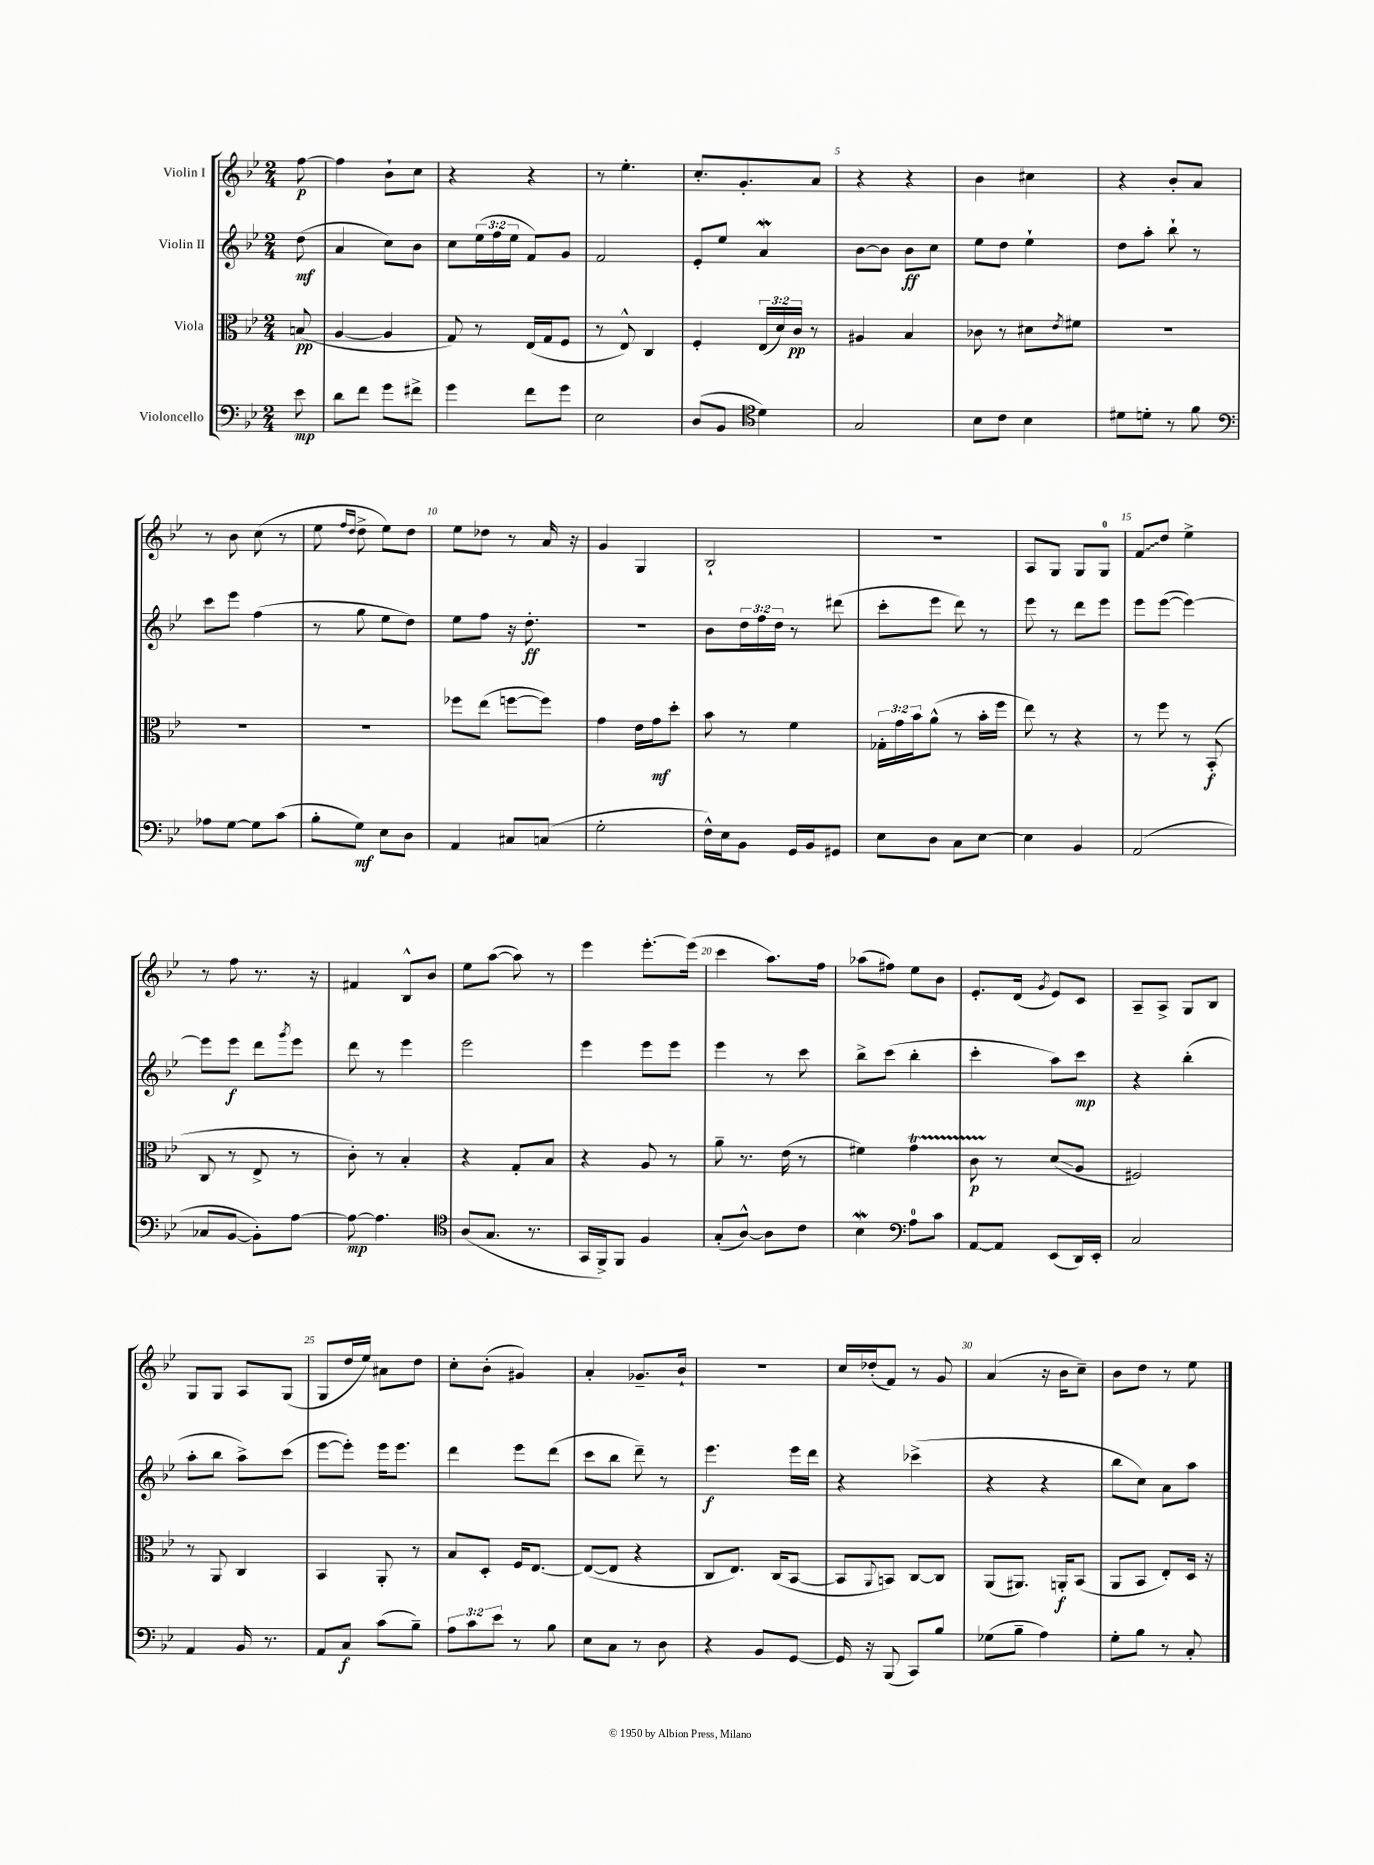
<<
\new StaffGroup <<
\new Staff = "s0" \with { instrumentName = "Violin I" } {
    \clef treble \key bes \major \numericTimeSignature \time 2/4 \partial 8
    f''8~\p |
    f''4 bes'8-! c''8 |
    r4 r4 |
    r8 ees''4.-. |
    c''8.-. g'8.-. a'8 |
    r4 r4 |
    bes'4 cis''4 |
    r4 bes'8-. a'8 |
    r8 bes'8 c''8( r8 |
    ees''8 \grace { f''16 d''16 } d''8-> ees''8) d''8 |
    ees''8 des''8 r8 a'16 r16 |
    g'4 g4 |
    bes2-! |
    r2 |
    a8 g8 g8 g8-0 |
    \once \override Glissando.style = #'zigzag f'8\glissando d''8 ees''4-> |
    r8 f''8 r8. r16 |
    fis'4 bes8-^ bes'8 |
    ees''8 a''8~( a''8) r8 |
    ees'''4 ees'''8.~-. ees'''16( |
    c'''4 a''8.) f''16 |
    aes''8( fis''8) ees''8 bes'8 |
    ees'8.-. d'16( \acciaccatura { g'8 } ees'8) c'8 |
    a8-- a8-> g8 bes8 |
    g8 g8 a8 g8( |
    g8 d''16 ees''16) ais'8 d''8 |
    c''8-. bes'8-.( gis'4) |
    a'4-. ges'8.-- bes'16-! |
    R2 |
    c''16 des''16-.( f'8) r8 g'8 |
    a'4( r16 bes'16 c''8--) |
    bes'8 d''8 r8 ees''8 \bar "|." |
}
\new Staff = "s1" \with { instrumentName = "Violin II" } {
    \clef treble \key bes \major \numericTimeSignature \time 2/4 \override Staff.TupletNumber.text = #tuplet-number::calc-fraction-text \partial 8
    d''8\mf( |
    a'4 c''8) bes'8 |
    c''8 \tuplet 3/2 { ees''16( f''16 ees''16 } f'8) g'8 |
    f'2 |
    ees'8-. ees''8 a'4\mordent |
    bes'8~ bes'8 bes'8\ff c''8 |
    ees''8 d''8 ees''4-! |
    d''8 a''8-. bes''8-! r8 |
    c'''8 ees'''8 f''4( |
    r8 g''8 ees''8 d''8) |
    ees''8 f''8 r16 d''8.-.\ff |
    R2 |
    bes'8 \tuplet 3/2 { d''16 f''16 d''16 } r8 dis'''8( |
    c'''8-. ees'''8 d'''8) r8 |
    ees'''8 r8 d'''8 ees'''8 |
    ees'''8 ees'''8~( ees'''4~) |
    ees'''8 ees'''8\f d'''8 \acciaccatura { g'''8 } ees'''8 |
    d'''8 r8 ees'''4 |
    ees'''2 |
    ees'''4 ees'''8 ees'''8 |
    ees'''4 r8 c'''8 |
    bes''8-> c'''8( bes''4-. |
    c'''4-. a''8) c'''8\mp |
    r4 bes''4-.( |
    a''8-. bes''8 a''8->) c'''8( |
    ees'''8~ ees'''8-.) ees'''16 ees'''8. |
    d'''4 ees'''8 d'''8( |
    c'''8 bes''8 d'''8--) r8 |
    ees'''4.\f ees'''16 d'''16 |
    r4 ces'''4->( |
    r4 r4 |
    bes''8 c''8) a'8 a''8 \bar "|." |
}
\new Staff = "s2" \with { instrumentName = "Viola" } {
    \clef alto \key bes \major \numericTimeSignature \time 2/4 \override Staff.TupletNumber.text = #tuplet-number::calc-fraction-text \partial 8
    b8\pp( |
    a4~ a4 |
    g8) r8 ees16( g16 f8 |
    r8 ees8-^) c4 |
    f4-. \tuplet 3/2 { ees16( d'16) c'16\pp } r8 |
    ais4 bes4 |
    ces'8 r8 dis'8 \acciaccatura { ees'8 } fis'8 |
    R2 |
    R2 |
    R2 |
    fes''8 ees''8( f''8~ f''8) |
    g'4 ees'16 g'16\mf d''8-. |
    bes'8 r8 f'4 |
    \tuplet 3/2 { ges16-. g'16 bes'16 } a'8-^( r8 bes'16-. f''16 |
    ees''8) r8 r4 |
    r8 f''8 r8 bes,8-.\f( |
    c8 r8 ees8-> r8 |
    c'8-.) r8 bes4-. |
    r4 g8-. bes8 |
    r4 a8 r8 |
    a'8-- r8. ees'16( r8 |
    fis'4) g'4\startTrillSpan |
    c'8\p r8\stopTrillSpan d'8\glissando( a8 |
    fis2) |
    r8 a,8 c4 |
    bes,4 a,8-. r8 |
    bes8 d8-. f16 ees8.~ |
    ees8~( ees8 r4 |
    c8 ees8.) c16( bes,8~ |
    bes,8 \appoggiatura { a,8 } b,8) c8~ c8 |
    a,8( ais,8.) a,16-.\f bes,8( |
    a,8 bes,8 ees8-.) d16 r16 \bar "|." |
}
\new Staff = "s3" \with { instrumentName = "Violoncello" } {
    \clef bass \key bes \major \numericTimeSignature \time 2/4 \override Staff.TupletNumber.text = #tuplet-number::calc-fraction-text \partial 8
    ees'8\mp |
    d'8 f'8 g'8 fis'8-> |
    g'4 f'8 g'8 |
    ees2 |
    d8( bes,8 \clef tenor d'4) |
    g2 |
    bes8 c'8 bes4 |
    dis'8 d'8-. r8 f'8 |
    \clef bass aes8 g8~ g8 c'8( |
    bes8-. g8\mf) ees8 d8 |
    a,4 cis8 c8( |
    g2-. |
    f16-^) ees16 bes,8 g,16 bes,16 gis,8 |
    ees8 d8 c8 ees8~ |
    ees4 bes,4 |
    a,2( |
    ces8 bes,8~ bes,8-.) a8~ |
    a8~\mp a4. |
    \clef tenor a8( g8. r8. |
    g,16 f,16->) f,8 f4 |
    g8-.( a8~-^) a8 c'8 |
    bes4\mordent \clef bass a8-0 c'8 |
    a,8~ a,8 ees,8( d,16) ees,16-. |
    c2 |
    a,4 bes,16 r8. |
    a,8 c8\f c'8( bes8--) |
    \tuplet 3/2 { a8 c'8 ees'8 } r8 bes8 |
    ees8 c8 r8 d8 |
    r4 bes,8 g,8~ |
    g,16 r16 bes,,8( c,8) bes8 |
    ges8( bes8-- a4) |
    g8-. bes8 r8 c8-. \bar "|." |
}
>>
>>
\layout { \context { \Score \override BarNumber.break-visibility = ##(#f #t #t) barNumberVisibility = #(every-nth-bar-number-visible 5) } }
